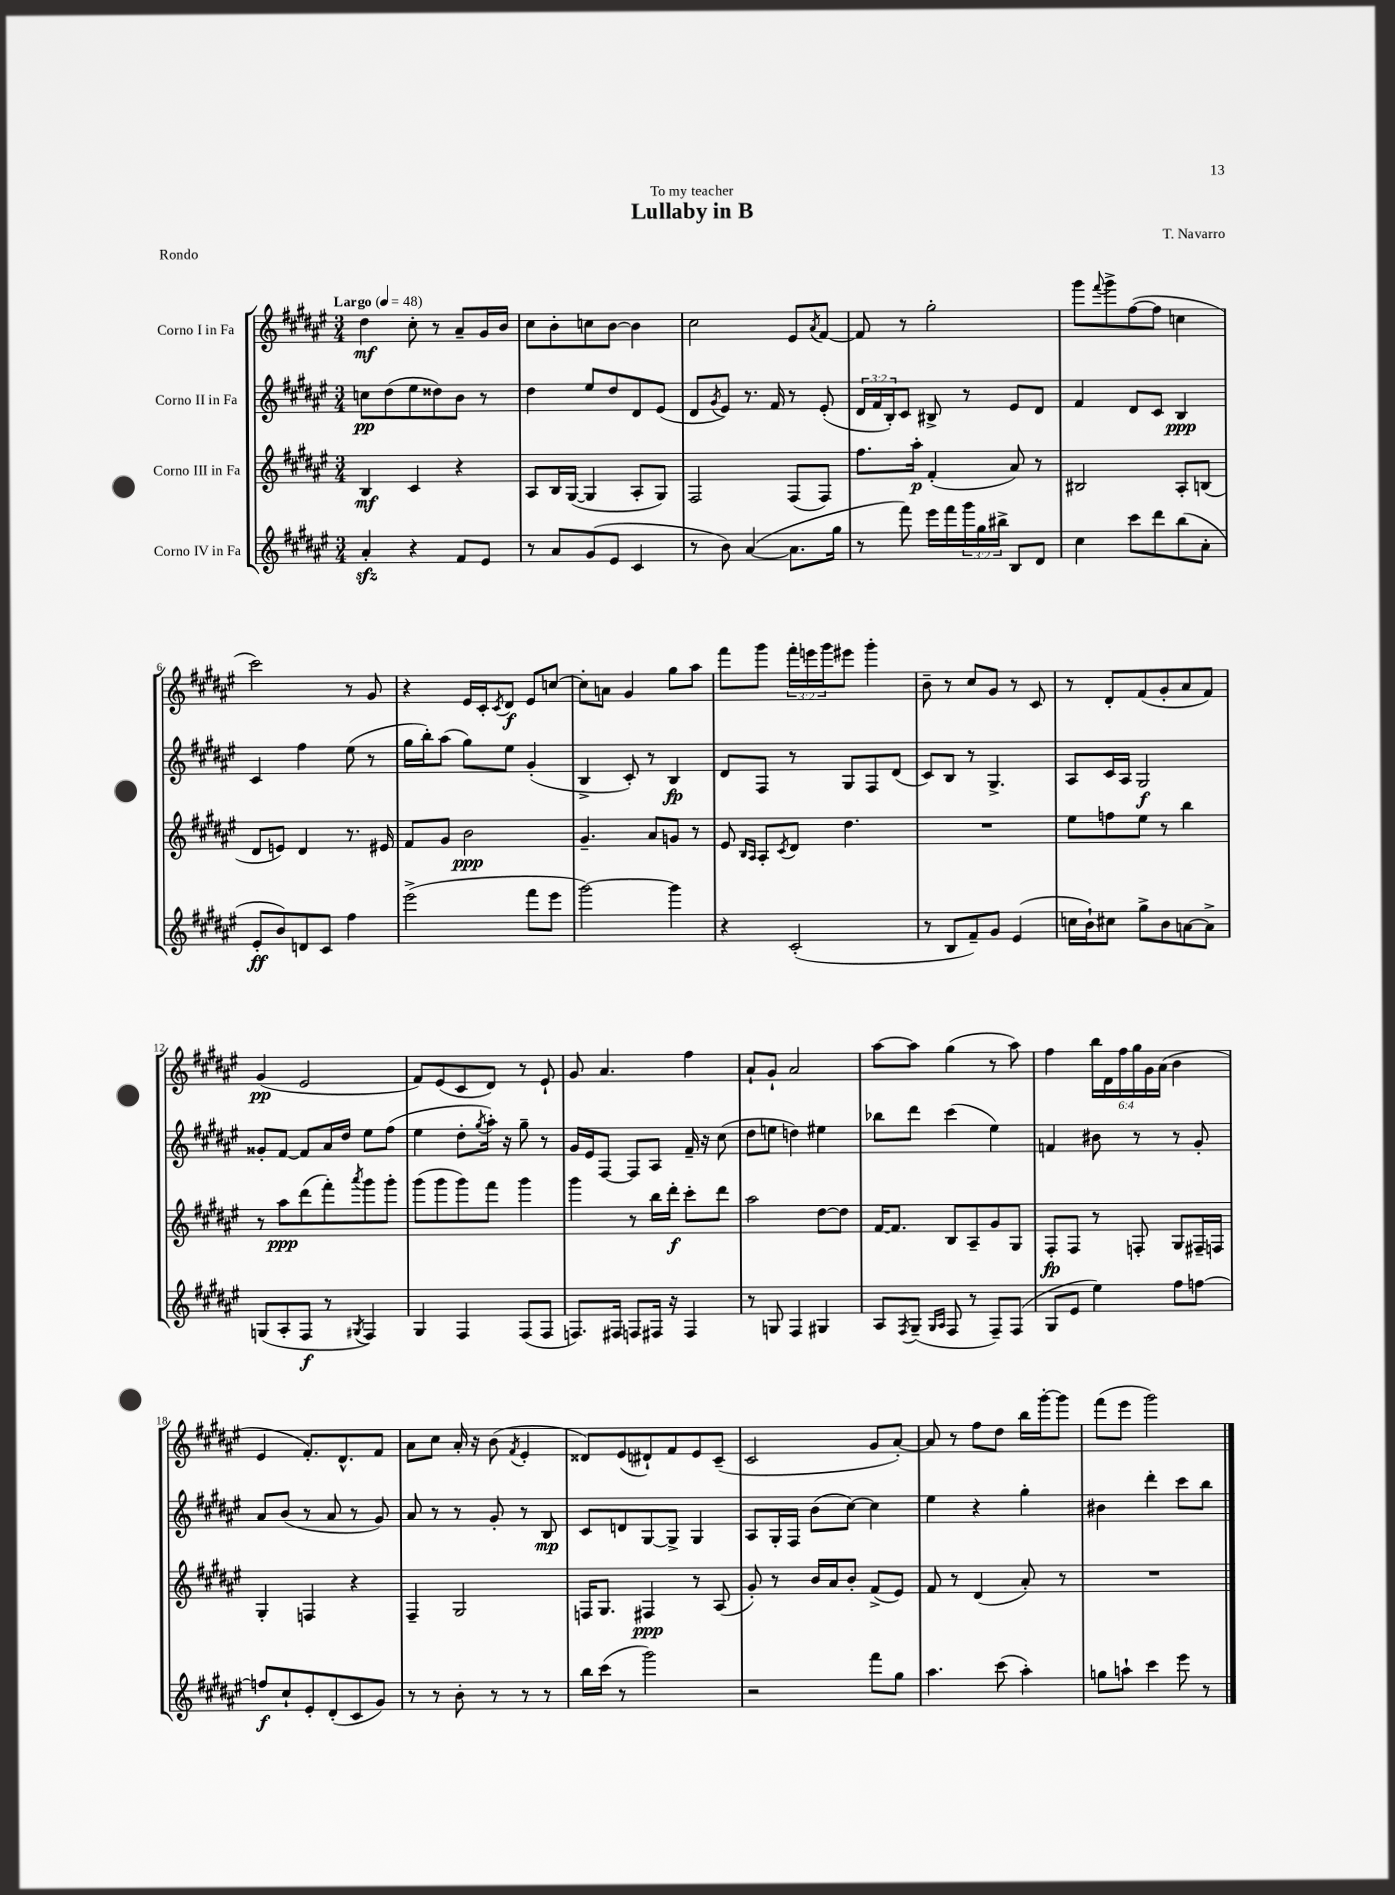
\header { title = "Lullaby in B" composer = "T. Navarro" dedication = "To my teacher" piece = "Rondo" }
<<
\new StaffGroup <<
\new Staff = "s0" \with { instrumentName = "Corno I in Fa" } {
    \clef treble \key fis \major \numericTimeSignature \time 3/4 \override Staff.TupletNumber.text = #tuplet-number::calc-fraction-text \tempo "Largo" 4 = 48
    dis''4\mf cis''8-. r8 ais'8-- gis'16 b'16 |
    cis''8 b'8-. c''8 b'8~ b'4 |
    cis''2 eis'8 \acciaccatura { ais'8 } fis'8~ |
    fis'8 r8 gis''2-. |
    gis'''8 \appoggiatura { fis'''8 } gis'''8-> fis''8~( fis''8 c''4 |
    cis'''2) r8 gis'8 |
    r4 eis'16 cis'16-. \acciaccatura { cis'8 } dis'8\f eis'8 c''8~ |
    c''8-. a'8 gis'4 gis''8 ais''8 |
    fis'''8 gis'''8 \tuplet 3/2 { fis'''16-. e'''16 gis'''16 } eis'''8 gis'''4-. |
    b'8-- r8 cis''8 gis'8 r8 cis'8 |
    r8 dis'8-. fis'8( gis'8-. ais'8 fis'8) |
    gis'4\pp( eis'2 |
    fis'8) eis'8( cis'8 dis'8) r8 eis'8-! |
    gis'8 ais'4. fis''4 |
    ais'8-! gis'8-! ais'2 |
    ais''8~ ais''8 gis''4( r8 ais''8) |
    fis''4 \tuplet 6/4 { b''16 dis'16 fis''16 gis''16 gis'16 ais'16( } b'4 |
    eis'4 fis'8.-.) dis'8.-^ fis'8 |
    ais'8 cis''8 ais'16-. r16 b'8( \acciaccatura { fis'8 } eis'4-. |
    disis'8) eis'8( dis'8-!) fis'8 eis'8 cis'8--( |
    cis'2 gis'8 ais'8~-.) |
    ais'8 r8 fis''8 dis''8 b''16 gis'''16~-. gis'''8 |
    fis'''8( eis'''8 gis'''2) \bar "|." |
}
\new Staff = "s1" \with { instrumentName = "Corno II in Fa" } {
    \clef treble \key fis \major \numericTimeSignature \time 3/4 \override Staff.TupletNumber.text = #tuplet-number::calc-fraction-text
    c''8\pp dis''8( eis''8 disis''8) b'8 r8 |
    dis''4 eis''8 dis''8 dis'8 eis'8( |
    dis'8 \acciaccatura { gis'8 } eis'8) r8. fis'16 r8 eis'8-.( |
    \tuplet 3/2 { dis'16 fis'16 b16-.) } cis'8 bis8-> r8 eis'8 dis'8 |
    fis'4 dis'8 cis'8 b4\ppp |
    cis'4 fis''4 eis''8( r8 |
    gis''16 b''16-.) ais''8( gis''8) eis''8 gis'4-.( |
    b4-> cis'8-.) r8 b4\fp |
    dis'8 fis8 r8 gis8 fis8 dis'8( |
    cis'8) b8 r8 gis4.-> |
    ais8 cis'16 ais16 gis2\f |
    gisis'8-. fis'8~ fis'8 ais'16 dis''16 eis''8 fis''8( |
    eis''4 dis''8-. \acciaccatura { gis''8 } ais''16-.) r16 gis''8-- r8 |
    gis'16 eis'16 fis8~ fis8 ais8 fis'16-- r16 cis''8( |
    dis''8 e''8 d''4) eis''4 |
    bes''8 dis'''8 cis'''4( eis''4) |
    f'4 bis'8 r8 r8 gis'8-. |
    ais'8 b'8( r8 ais'8 r8 gis'8) |
    ais'8 r8 r8 gis'8-. r8 b8\mp |
    cis'8 d'8 gis8~ gis8-> gis4 |
    ais8 gis16-. fis16 b'8( cis''8~) cis''4 |
    eis''4 r4 gis''4-. |
    bis'4 dis'''4-. cis'''8 b''8 \bar "|." |
}
\new Staff = "s2" \with { instrumentName = "Corno III in Fa" } {
    \clef treble \key fis \major \numericTimeSignature \time 3/4
    b4\mf cis'4 r4 |
    ais8 b16 gis16~( gis4 ais8-. gis8) |
    fis2 fis8( fis8) |
    fis''8. ais''16-.\p fis'4-.( ais'8) r8 |
    bis2 ais8-. b8( |
    dis'8 e'8) dis'4 r8. eis'16 |
    fis'8 gis'8 b'2\ppp |
    gis'4.-- ais'8 g'8 r8 |
    eis'8 \grace { b16 ais16 } ais8-. \acciaccatura { cis'8 } dis'8 dis''4. |
    R2. |
    eis''8 f''8 eis''8 r8 b''4 |
    r8 ais''8\ppp dis'''8( fis'''8-.) \acciaccatura { ais'''8 } gis'''8 gis'''8-. |
    gis'''8( gis'''8 gis'''8) fis'''8 gis'''4 |
    gis'''4 r8 b''16 dis'''16-.\f cis'''8-. dis'''8 |
    ais''2 dis''8~ dis''8 |
    fis'16~ fis'8. b8 ais8-- gis'8 gis8 |
    fis8-.\fp fis8 r8 f8-. gis8 fis16-- f16 |
    gis4-. f4 r4 |
    fis4-- gis2 |
    f16 gis8. fis4\ppp r8 ais8( |
    gis'8-.) r8 b'16 ais'16 b'8-. fis'8->( eis'8) |
    fis'8 r8 dis'4( ais'8-.) r8 |
    R2. \bar "|." |
}
\new Staff = "s3" \with { instrumentName = "Corno IV in Fa" } {
    \clef treble \key fis \major \numericTimeSignature \time 3/4 \override Staff.TupletNumber.text = #tuplet-number::calc-fraction-text
    ais'4-.\sfz r4 fis'8 eis'8 |
    r8 ais'8 gis'8( eis'8 cis'4 |
    r8 b'8) ais'4~( ais'8. gis''16 |
    r8 fis'''8) eis'''16 fis'''16 \tuplet 3/2 { gis'''16 gis''16 bis''16-> } b8 dis'8 |
    cis''4 cis'''8 dis'''8 b''8( ais'8-. |
    eis'8-.\ff b'8) d'8 cis'8 fis''4 |
    eis'''2->( fis'''8 eis'''8 |
    gis'''2~) gis'''4 |
    r4 cis'2-.( |
    r8 b8 fis'8--) gis'8 eis'4( |
    c''16 b'16-!) cis''8 gis''8-> b'8 a'8~ a'8-> |
    g8( ais8-. fis8\f r8 \acciaccatura { gis8 } fis4) |
    gis4 fis4 fis8( fis8 |
    f8.) fis16 f8 fis16 r16 fis4 |
    r8 g8 fis4 gis4 |
    ais8 \acciaccatura { fis8 } gis8--( \grace { gis16 ais16 } fis8 r8 fis8--) fis8( |
    gis8 eis'8 eis''4) fis''8 f''8~ |
    f''8\f cis''8-! eis'8-. dis'8-.( cis'8 gis'8) |
    r8 r8 b'8-. r8 r8 r8 |
    b''16 cis'''16( r8 gis'''2) |
    r2 fis'''8 gis''8 |
    ais''4. cis'''8( ais''4-.) |
    g''8 a''8-! cis'''4 eis'''8 r8 \bar "|." |
}
>>
>>
